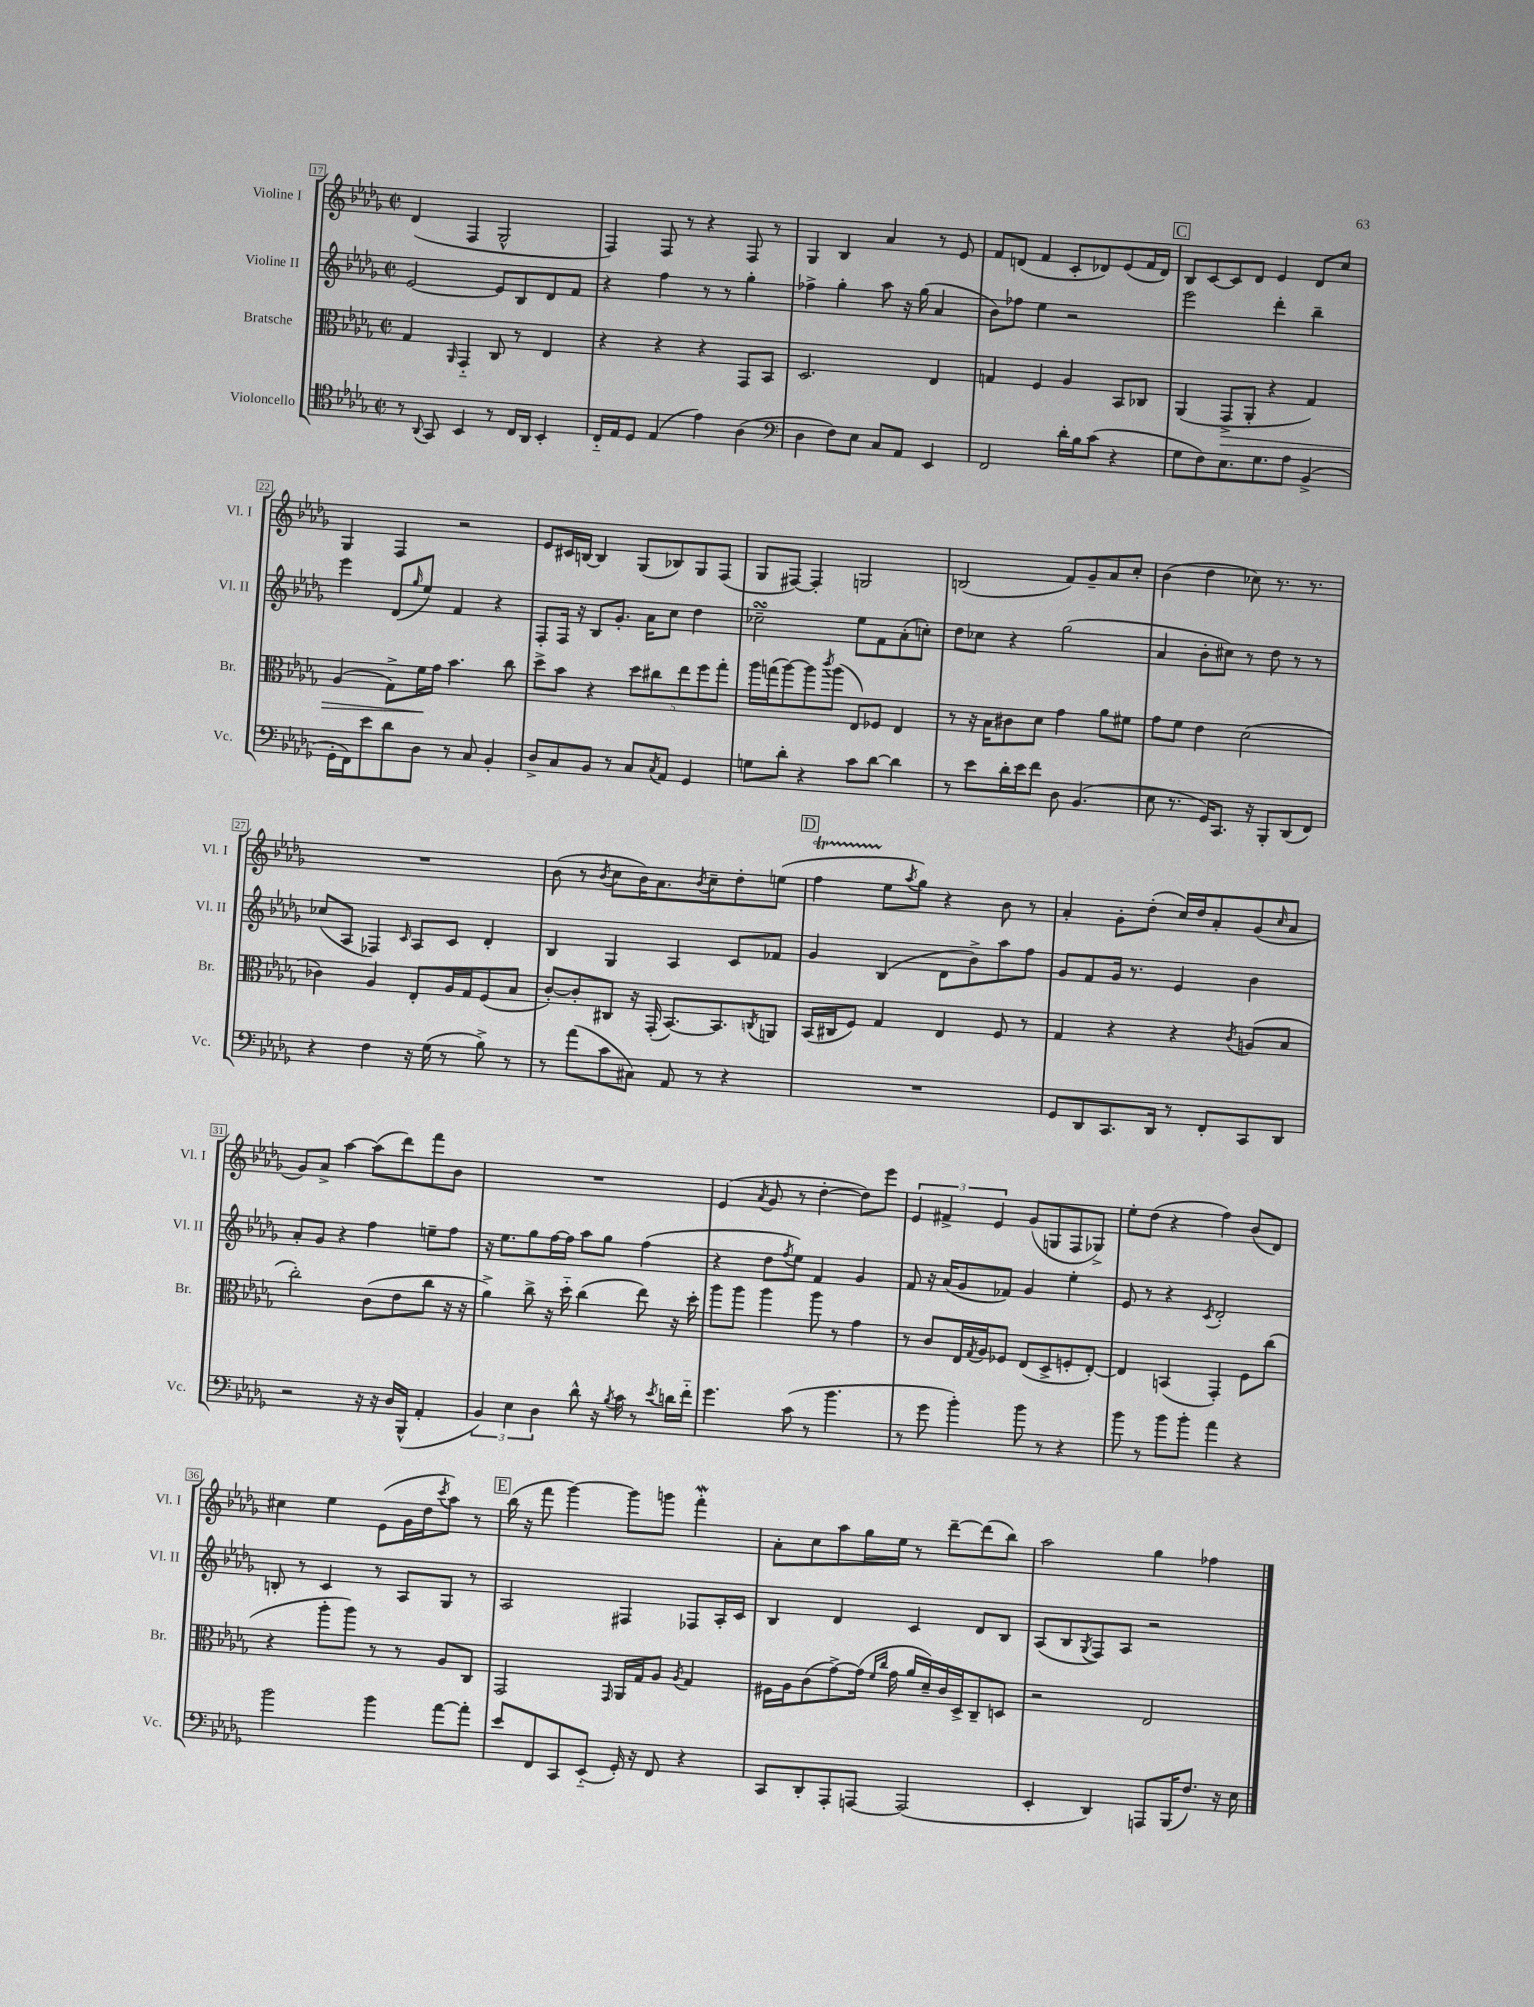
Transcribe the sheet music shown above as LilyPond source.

<<
\new StaffGroup <<
\new Staff = "s0" \with { instrumentName = "Violine I" shortInstrumentName = "Vl. I" } {
    \clef treble \key des \major \defaultTimeSignature \time 2/2
    des'4( f4 ges2-^ |
    f4) f8 r8 r4 f8 r8 |
    ges4 bes4 aes'4 r8 ees'8 |
    f'8 d'8( f'4 c'8-. des'8) ees'8( f'16 des'16) |
    \mark \markup { \box "C" } bes8 c'8~ c'8 des'8 ees'4 des'8 c''8 |
    ges4 f4 r2 |
    ees'8 cis'16 b16~ b4 ges8( bes8) ges8 f8( |
    ges8 fis8~) fis4-. g2 |
    b2( f'8) ges'8-- aes'8 c''8-. |
    bes'4( des''4 ces''8) r8. r8. |
    R1 |
    bes'8( r8 \acciaccatura { bes'8 } c''8 bes'16) aes'8. \acciaccatura { bes'8 } c''8-- des''8-. e''8( |
    \mark \markup { \box "D" } f''4\startTrillSpan ees''8\stopTrillSpan \acciaccatura { aes''8 } ges''8) r4 bes'8 r8 |
    aes'4-. ges'8-. des''8-.( c''16) des''16 aes'8-. ges'8( \grace { c''16 } aes'8 |
    ges'8) aes'8-> aes''4~ aes''8( des'''8) f'''8 bes'8 |
    R1 |
    ees'4( \acciaccatura { aes'8 } ges'8 r8 des''4~-. des''8) ees'''8 |
    \tuplet 3/2 { ees'4 fis'4-> ees'4 } ges'8( g8 f8 ges8->) |
    ees''8-. des''8( r4 f''4) bes'8( des'8) |
    cis''4 ees''4 ees'8( ges'16 des''16 \acciaccatura { c'''8 } aes''8) r8 |
    \mark \markup { \box "E" } bes''16( r16 f'''8 ges'''4~) ges'''8 g'''8 f'''4-.\mordent |
    aes'8-. c''8 aes''8 ges''16 ees''16 r8 des'''8~-- des'''8( bes''8) |
    aes''2 ges''4 fes''4 \bar "|." |
}
\new Staff = "s1" \with { instrumentName = "Violine II" shortInstrumentName = "Vl. II" } {
    \clef treble \key des \major \defaultTimeSignature \time 2/2
    ees'2~ ees'8 bes8 des'8 f'8 |
    r4 f''4 r8 r8 ges''4-. |
    fes''4-> ges''4-. aes''8 r16 ges''16( aes'4 |
    bes'8) fes''8 ees''4 r2 |
    \mark \markup { \box "C" } ees'''2 des'''4-. bes''4-- |
    ees'''4 des'8( \grace { ges''16 } ees''8) f'4 r4 |
    f8-. f16 r16 bes8 ges'8.-. aes'16 c''8 des''4 |
    ces''2--\turn ees''8 f'8 aes'8-.( c''8-.) |
    des''8 ces''8 r4 ges''2( |
    aes'4 bes'8-. cis''8) r8 des''8 r8 r8 |
    ces''8( aes8 fes4) \grace { c'16 } aes8 c'8 des'4-. |
    bes4 ges4 aes4 c'8 fes'8 |
    \mark \markup { \box "D" } ges'4 bes4( des'8 bes'8->) aes''8 f''8 |
    ges'8 f'8 ges'16 r8. ees'4 bes'4 |
    aes'8-. ges'8 r4 f''4 e''8-- f''8 |
    r16 ees''8. ges''8 f''16~ f''16 aes''8 ges''8 f''4( |
    r4 des''8 \acciaccatura { f''8 } ees''8) f'4 ges'4 |
    f'8 r16 aes'16( ges'8 fes'8) ges'4 ees''4-. |
    ees'8 r8 r4 \acciaccatura { c'8 } des'2-. |
    b8-. r8 c'4 r8 aes8 ges8 r8 |
    \mark \markup { \box "E" } aes2 fis4 fes8 aes16-. c'16 |
    bes4 des'4 c'4 des'8 bes8 |
    aes8( bes8 \acciaccatura { ges8 } f8) aes8 r2 \bar "|." |
}
\new Staff = "s2" \with { instrumentName = "Bratsche" shortInstrumentName = "Br." } {
    \clef alto \key des \major \defaultTimeSignature \time 2/2
    ges4 \grace { aes,16 } ges,4-_ c8 r8 ees4 |
    r4 r4 r4 ges,8 bes,8 |
    des2. ees4 |
    g4 f4 aes4 bes,8 ces8 |
    \mark \markup { \box "C" } aes,4( ges,8->\> aes,8-. r4 ges4) |
    aes4( ges8->) f'16\! ges'16 bes'4. c''8 |
    des''8-> bes'8 r4 \tuplet 5/4 { des''8 cis''8 ees''8 f''8 ges''8-. } |
    aes''16 g''16( aes''8~) aes''8 \acciaccatura { c'''8 } aes''8( ees8) fes8 ees4 |
    r8 r16 bes16 cis'8 des'8 ges'4 aes'8 fis'8 |
    ges'8 f'8 ees'4 des'2( |
    ces'4) aes4 ees8-. aes16 ges16 f8( bes8 |
    c'8~-.) c'8-. cis8 r16 ges,16-.( bes,8.~) bes,8. \acciaccatura { c8 } a,8 |
    \mark \markup { \box "D" } bes,16( cis16 f8) ges4 ees4 f8 r8 |
    ges4 r4 r4 \acciaccatura { c'8 } a8( bes8 |
    c''2-.) c'8( ees'8 c''8 r16 r16 |
    aes'4->) c''8-> r16 des''16-_ c''4( ees''8) r16 des''16-. |
    aes''8 aes''8 aes''4 aes''8 r8 ges'4 |
    r8 c'8 ees16 \acciaccatura { ges8 } aes16 fes8 ees8( des8-> f8-. ees8~-.) |
    ees4 b,4( ges,4-.) f8 c''8( |
    r4 aes''8-. aes''8) r8 r8 aes8 c8 |
    \mark \markup { \box "E" } ges,2 \grace { ges,16 } aes,16 ges16 aes8 \acciaccatura { aes8 } ges4 |
    fis16 aes16 c'8( ges'8~->) ges'16( \grace { f'16 c''16 } ges'16 aes'16 des'16--) c'16 des16-> c8-- d8 |
    r2 ees2 \bar "|." |
}
\new Staff = "s3" \with { instrumentName = "Violoncello" shortInstrumentName = "Vc." } {
    \clef tenor \key des \major \defaultTimeSignature \time 2/2
    r8 \appoggiatura { aes,8 } ges,8 bes,4 r8 c16 aes,16 bes,4-. |
    c16-_ ees16 des8 ees4( ees'4) aes4( |
    \clef bass des4 f8) ees8 c8 aes,8 ees,4 |
    f,2 des'16-. bes16 c'8( r4 |
    \mark \markup { \box "C" } ges8 f8) ees8. ges8. aes8 bes,4->( |
    ges,16-. f,16) ees'8 des'8 des8 r8 c8 bes,4-. |
    des8-> c8 bes,8 r8 c8 \acciaccatura { c8 } aes,8 ges,4 |
    g8 des'8-. r4 c'8 des'8~ des'4 |
    r8 ees'8 des'16-. ees'16 f'8 des8 bes,4.( |
    ees8 r8. ges,16) c,8. r16 bes,,8-. des,8( f,8) |
    r4 f4 r16 ges16( r8 bes8->) r8 |
    r8 aes'8( c'8 cis8) aes,8 r8 r4 |
    \mark \markup { \box "D" } R1 |
    ges,8 des,8 c,8. des,16 r8 f,8-. c,8 des,8 |
    r2 r16 r16 des16 bes,,16-^( aes,4-. |
    \tuplet 3/2 { bes,4) ees4 des4 } des'8-^ r16 \acciaccatura { bes8 } c'16 r8 \acciaccatura { ees'8 } d'16 f'16-_ |
    ges'4. c'8( r8 bes'4. |
    r8 ges'8 bes'4-.) bes'8 r8 r4 |
    bes'8 r8 bes'8 bes'8-. aes'4 r4 |
    bes'2 bes'4 aes'8~ aes'8-. |
    \mark \markup { \box "E" } ees'8 f,8 c,8 ees,8-_( ges,16-.) r16 f,8 r4 |
    c,8 des,8-. aes,,8-. a,,8~ a,,2( |
    ees,4-. des,4) a,,8 bes,,16( f8.) r16 ees16 \bar "|." |
}
>>
>>
\layout { \context { \Score currentBarNumber = #17 \override BarNumber.stencil = #(make-stencil-boxer 0.1 0.3 ly:text-interface::print) } }
